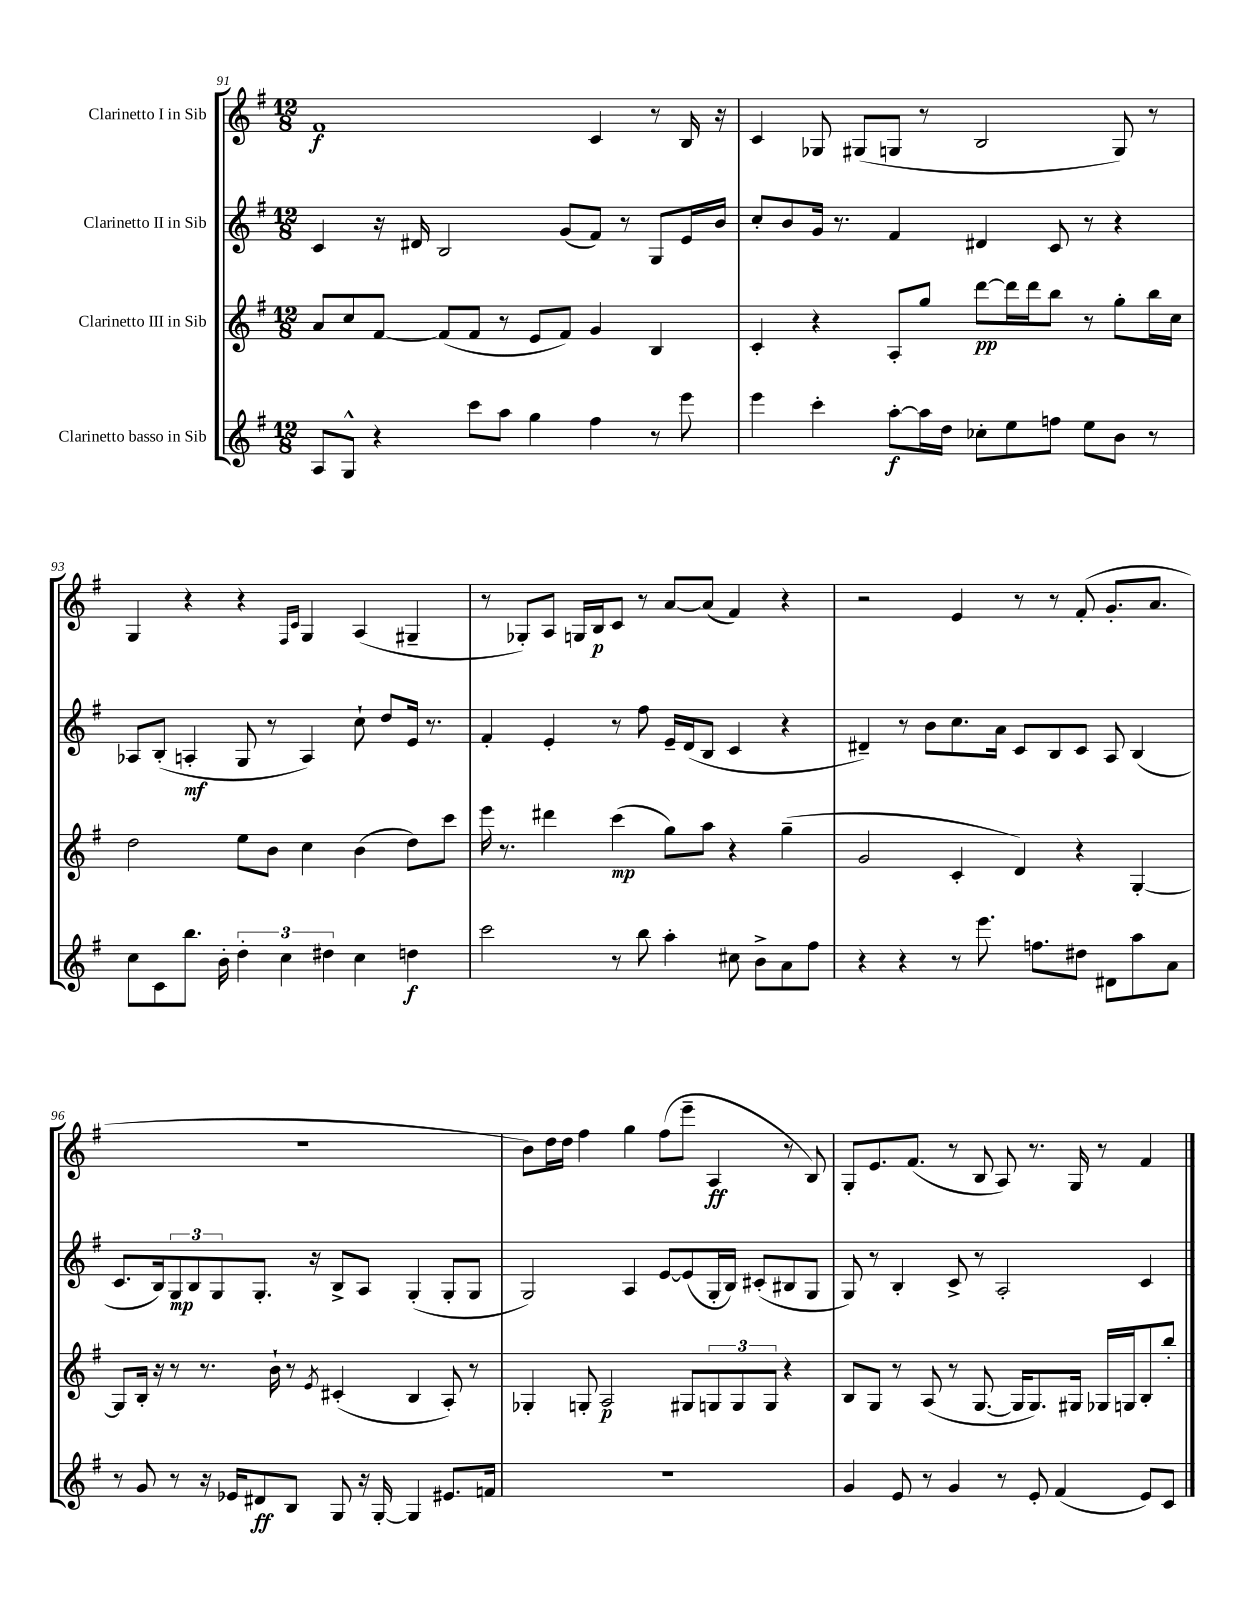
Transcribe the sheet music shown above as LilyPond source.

<<
\new StaffGroup <<
\new Staff = "s0" \with { instrumentName = "Clarinetto I in Sib" } {
    \clef treble \key g \major \numericTimeSignature \time 12/8
    fis'1\f c'4 r8 b16 r16 |
    c'4 ges8 gis8( g8 r8 b2 g8) r8 |
    g4 r4 r4 \grace { fis16 c'16 } g4 a4( gis4-- |
    r8 ges8-.) a8 g16 b16\p c'8 r8 a'8~ a'8( fis'4) r4 |
    r2 e'4 r8 r8 fis'8-.( g'8.-. a'8. |
    R1. |
    b'8) d''16 d''16 fis''4 g''4 fis''8( e'''8-- a4\ff r8 b8) |
    g8-. e'8. fis'8.( r8 b8 a8) r8. g16 r8 fis'4 \bar "|." |
}
\new Staff = "s1" \with { instrumentName = "Clarinetto II in Sib" } {
    \clef treble \key g \major \numericTimeSignature \time 12/8
    c'4 r16 dis'16 b2 g'8( fis'8) r8 g8 e'16 b'16 |
    c''8-. b'8 g'16 r8. fis'4 dis'4 c'8 r8 r4 |
    aes8 b8-.( a4-.\mf g8 r8 a4) c''8-! d''8 e'16 r8. |
    fis'4-. e'4-. r8 fis''8 e'16-- d'16( b8 c'4 r4 |
    dis'4--) r8 b'8 c''8. a'16 c'8 b8 c'8 a8 b4( |
    c'8. b16) \tuplet 3/2 { g8\mp b8 g8 } g8.-. r16 b8-> a8 g4-.( g8-. g8 |
    g2) a4 e'8~ e'8( g16-. b16) cis'8-.( bis8 g8 |
    g8) r8 b4-. c'8-> r8 a2-. c'4 \bar "|." |
}
\new Staff = "s2" \with { instrumentName = "Clarinetto III in Sib" } {
    \clef treble \key g \major \numericTimeSignature \time 12/8
    a'8 c''8 fis'8~ fis'8( fis'8 r8 e'8 fis'8) g'4 b4 |
    c'4-. r4 a8-. g''8 d'''8~\pp d'''16 d'''16 b''8 r8 g''8-. b''16 c''16 |
    d''2 e''8 b'8 c''4 b'4( d''8) c'''8 |
    e'''16 r8. dis'''4 c'''4\mp( g''8) a''8 r4 g''4--( |
    g'2 c'4-. d'4) r4 g4~-. |
    g8 b16-. r16 r8 r8. b'16-! r8 \acciaccatura { e'8 } cis'4-.( b4 a8-.) r8 |
    ges4-. g8-. a2\p gis8 \tuplet 3/2 { g8 g8 g8 } r4 |
    b8 g8 r8 a8( r8 g8.~ g16 g8.) gis16 ges16 g16 b8-. b''8-. \bar "|." |
}
\new Staff = "s3" \with { instrumentName = "Clarinetto basso in Sib" } {
    \clef treble \key g \major \numericTimeSignature \time 12/8
    a8 g8-^ r4 c'''8 a''8 g''4 fis''4 r8 e'''8 |
    e'''4 c'''4-. a''8~-.\f a''16 d''16 ces''8-. e''8 f''8 e''8 b'8 r8 |
    c''8 c'8 b''8. b'16-. \tuplet 3/2 { d''4-. c''4 dis''4 } c''4 d''4\f |
    c'''2 r8 b''8 a''4-. cis''8 b'8-> a'8 fis''8 |
    r4 r4 r8 e'''8. f''8. dis''8 dis'8 a''8 a'8 |
    r8 g'8 r8 r16 ees'16 dis'8\ff b8 g8 r16 g16~-. g4 eis'8. f'16 |
    R1. |
    g'4 e'8 r8 g'4 r8 e'8-. fis'4( e'8) c'8 \bar "|." |
}
>>
>>
\layout { \context { \Score currentBarNumber = #91 } }
